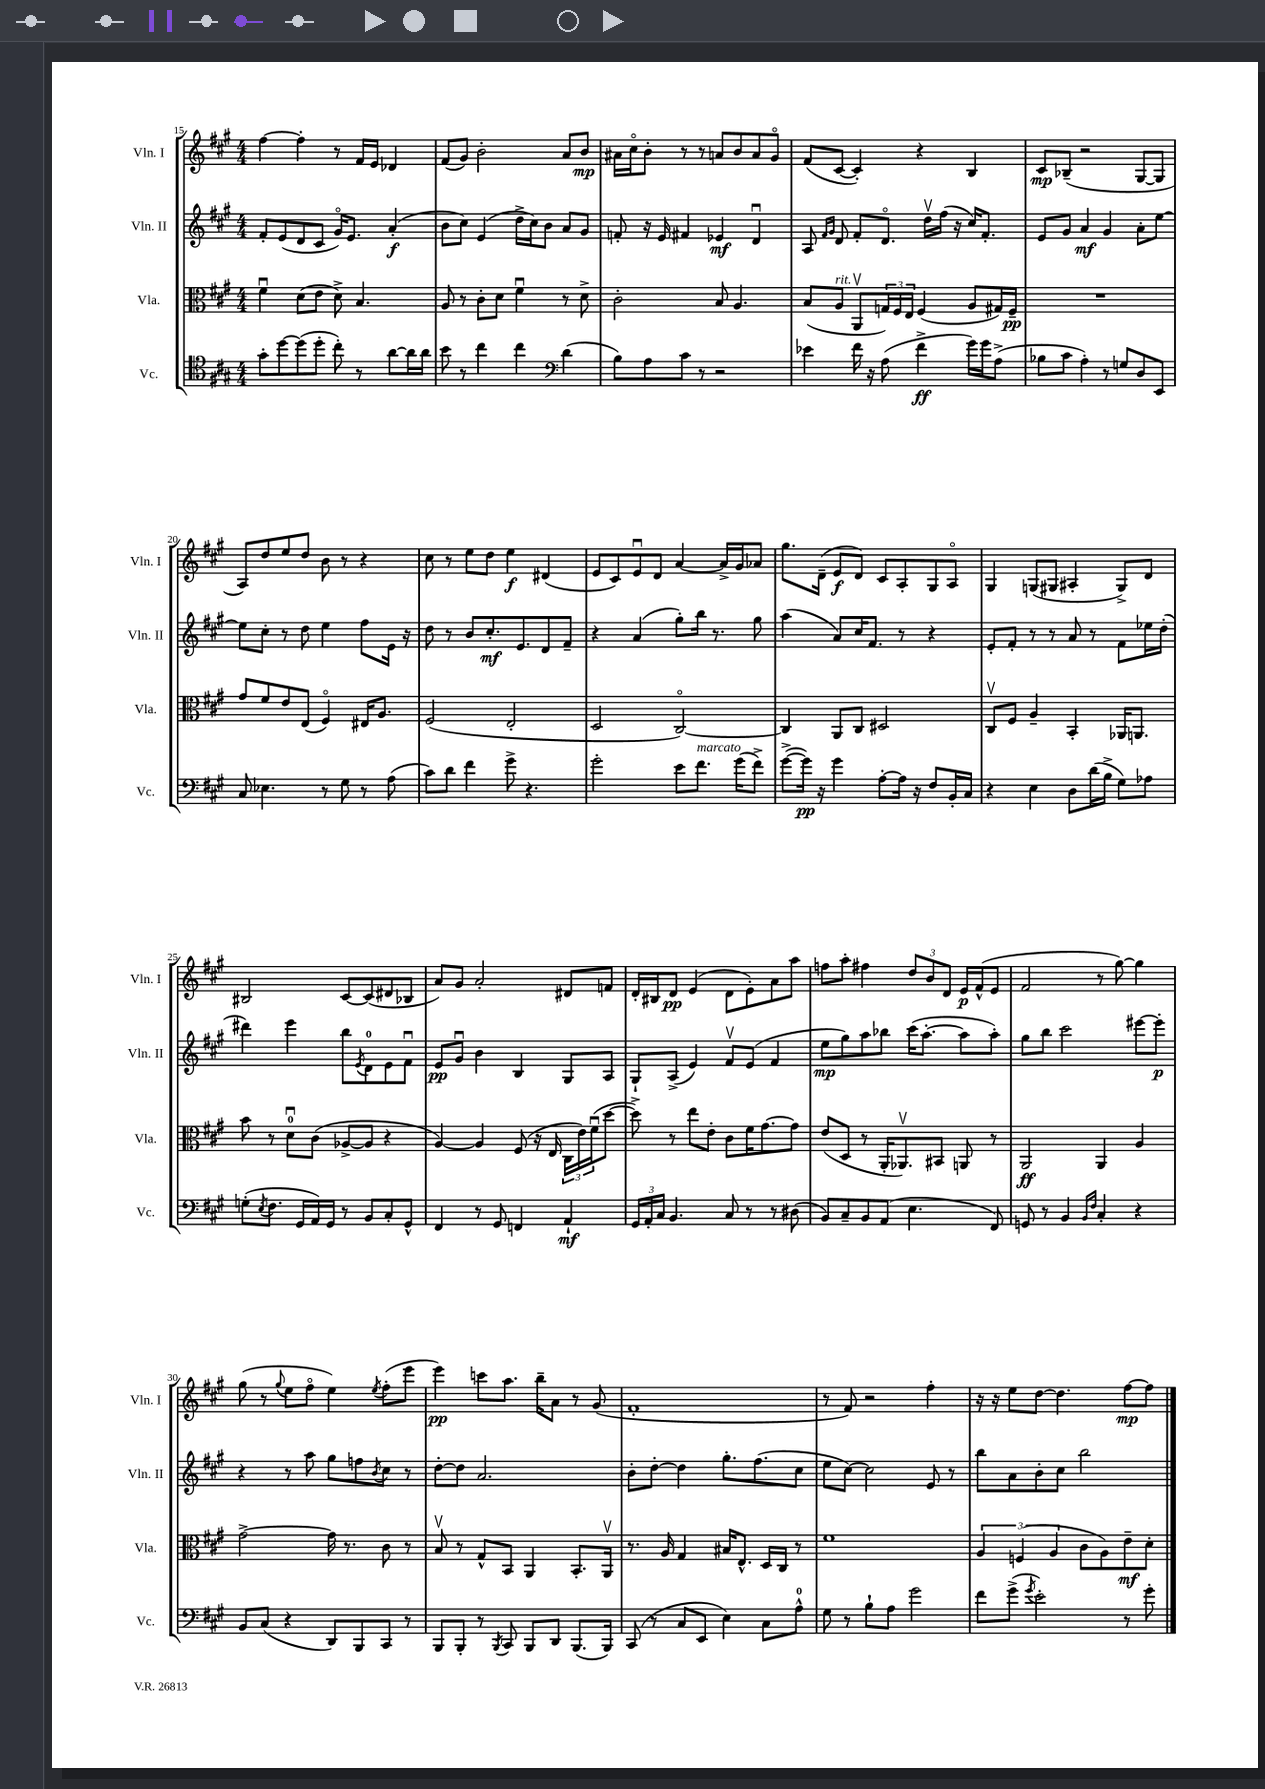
<<
\new StaffGroup <<
\new Staff = "s0" \with { instrumentName = "Vln. I" shortInstrumentName = "Vln. I" } {
    \clef treble \key a \major \numericTimeSignature \time 4/4
    fis''4~ fis''4-. r8 fis'16 e'16 des'4 |
    fis'8( gis'8) b'2-. a'8 b'8\mp |
    ais'16 cis''16\flageolet b'8-. r8 r8 a'8 b'8 a'8 gis'8\flageolet |
    fis'8( cis'8~ cis'4-.) r4 b4 |
    cis'8\mp bes8--( r2 gis8~ gis8 |
    a8) d''8 e''8 d''8 b'8 r8 r4 |
    cis''8 r8 e''8 d''8 e''4\f dis'4( |
    e'8 cis'8) e'8\downbow d'8 a'4~ a'16-> gis'16 aes'8 |
    gis''8. d'16--( e'8\f d'8) cis'8 a8-. gis8 a8\flageolet |
    gis4 g8( gis8 ais4-. gis8->) d'8 |
    bis2 cis'8~ cis'8( dis'8 bes8 |
    a'8) gis'8 a'2-. dis'8 f'8 |
    d'16-. bis16 d'8\pp e'4( d'8 e'8-.) a'8 a''8 |
    f''8 a''8-. fis''4 \tuplet 3/2 { d''8 b'8 d'8 } e'16\p fis'16-^( e'8 |
    fis'2 r8 gis''8~) gis''4 |
    gis''8( r8 \appoggiatura { gis''8 } e''8 fis''8\flageolet e''4) \acciaccatura { e''8 } fis''8-.( e'''8 |
    e'''4\pp) c'''8 a''8. b''16-- a'8 r8 gis'8( |
    fis'1-. |
    r8 fis'8) r2 fis''4-. |
    r16 r16 e''8 d''8~ d''4. fis''8~\mp fis''8 \bar "|." |
}
\new Staff = "s1" \with { instrumentName = "Vln. II" shortInstrumentName = "Vln. II" } {
    \clef treble \key a \major \numericTimeSignature \time 4/4
    fis'8-. e'8( d'8 cis'8 gis'16\flageolet) e'8. a'4-.\f( |
    b'8 cis''8) e'4( d''16-> cis''16) b'8 a'8 gis'8 |
    f'8-. r16 e'16 fis'4 ees'4\mf d'4\downbow |
    a8 \grace { fis'16 gis'16 } d'8 fis'8-. d'8.\flageolet d''16\upbow fis''16( r16 cis''16) fis'8.-. |
    e'8 gis'8 a'4\mf gis'4 a'8-. e''8~ |
    e''8 cis''8-. r8 d''8 e''4 fis''8 e'16 r16 |
    d''8 r8 b'8 cis''8.-.\mf e'8. d'8 fis'8-- |
    r4 a'4( gis''8-.) b''16 r8. gis''8 |
    a''4( a'8) cis''16 fis'8. r8 r4 |
    e'8-. fis'8-. r8 r8 a'8 r8 fis'8 ees''16 d''16-.( |
    dis'''4) e'''4 b''8 \acciaccatura { e'8 } d'8-0 e'8 fis'8\downbow |
    e'8\pp gis'8\downbow b'4 b4 gis8 a8 |
    gis8-! a8->( e'4) fis'8\upbow e'8( fis'4 |
    e''8\mp gis''8) a''8 bes''8 cis'''16( a''8.~-. a''8 a''8-.) |
    gis''8 b''8 cis'''2 eis'''8~ eis'''8-.\p |
    r4 r8 a''8 gis''8 f''8 \acciaccatura { b'8 } cis''8 r8 |
    d''8~-. d''8 a'2. |
    b'8-. d''8~-. d''4 gis''8.-. fis''8.( cis''8 |
    e''8 cis''8~) cis''2 e'8 r8 |
    b''8 a'8 b'8-. cis''8 b''2 \bar "|." |
}
\new Staff = "s2" \with { instrumentName = "Vla." shortInstrumentName = "Vla." } {
    \clef alto \key a \major \numericTimeSignature \time 4/4
    fis'4\downbow d'8( e'8 d'8->) b4. |
    a8 r8 cis'8-. d'8 fis'4\downbow r8 d'8-> |
    cis'2-. b8 a4. |
    b8( a8^\markup { \italic "rit." } a,8\upbow \tuplet 3/2 { g16) fis16 e16 } fis4( a8 gis16) fis16--\pp |
    R1 |
    gis'8 fis'8 e'8 e8( fis4\flageolet) eis16 a8. |
    fis2( e2-. |
    d2 cis2~\flageolet) |
    cis4 a,8 cis8 dis2 |
    cis8\upbow fis8 a4-- b,4-. aes,16 a,8. |
    b'8 r8 d'8-0\downbow cis'8( aes8~-> aes8 r4 |
    a4~) a4 fis8( r16 e16 \tuplet 3/2 { cis16 e'16) fis'16\downbow( } d''8~ |
    d''8->) r8 e''8 e'8-. cis'8 fis'16 gis'8.~ gis'8 |
    e'8( d8 r8 a,16-. aes,8.\upbow) bis,8 a,8 r8 |
    a,2\ff a,4 a4 |
    gis'2~-> gis'16 r8. cis'8 r8 |
    b8\upbow r8 gis8-^ b,8 a,4 b,8.-. a,16\upbow |
    r8. a16 gis4 bis16 e8.-^ d16 cis16 r8 |
    fis'1 |
    \tuplet 3/2 { a4 f4( a4 } cis'8 a8) e'8--\mf d'8-. \bar "|." |
}
\new Staff = "s3" \with { instrumentName = "Vc." shortInstrumentName = "Vc." } {
    \clef tenor \key a \major \numericTimeSignature \time 4/4
    gis'8-. d''8~ d''8( d''8-. cis''8-.) r8 a'8~ a'16 a'16 |
    b'8 r8 cis''4 cis''4 \clef bass d'4( |
    b8) a8 cis'8 r8 r2 |
    ees'4 fis'16 r16 a8( fis'4->\ff gis'16) gis'16 a8->( |
    bes8 cis'8 a4-.) r8 g8 d8 e,8 |
    cis8 ees4. r8 gis8 r8 a8( |
    cis'8) d'8 fis'4 gis'8-> r4. |
    gis'2-. e'8 fis'8.^\markup { \italic "marcato" } gis'16( fis'8->) |
    gis'8~->( gis'16\pp) r16 gis'4 a8~-. a16 r16 fis8 b,16-. cis16 |
    r4 e4 d8 d'16( b16-> gis8) aes8 |
    g8-.( \acciaccatura { e8 } fis8. gis,16 a,16) gis,16 r8 b,8 cis8-. gis,8-^ |
    fis,4 r8 gis,8 f,4 a,4-!\mf |
    \tuplet 3/2 { gis,16 a,16-. cis16 } b,4. cis8 r8 r8 dis8( |
    b,8) cis8-- b,8 a,8( e4. fis,8) |
    g,8 r8 b,4 \grace { b,16 fis16 } cis4-. r4 |
    b,8 cis8( r4 d,8) b,,8 cis,8 r8 |
    b,,8 b,,8-. r8 \acciaccatura { b,,8 } cis,8 b,,8 d,8 b,,8.( b,,16) |
    cis,8( r8 cis8 e,8 e4) cis8 a8-0-^ |
    gis8 r8 b8-! a8 gis'2 |
    fis'8 gis'8->( \acciaccatura { gis'8 } e'2-.) r8 gis'8-. \bar "|." |
}
>>
>>
\layout { \context { \Score currentBarNumber = #15 } }
